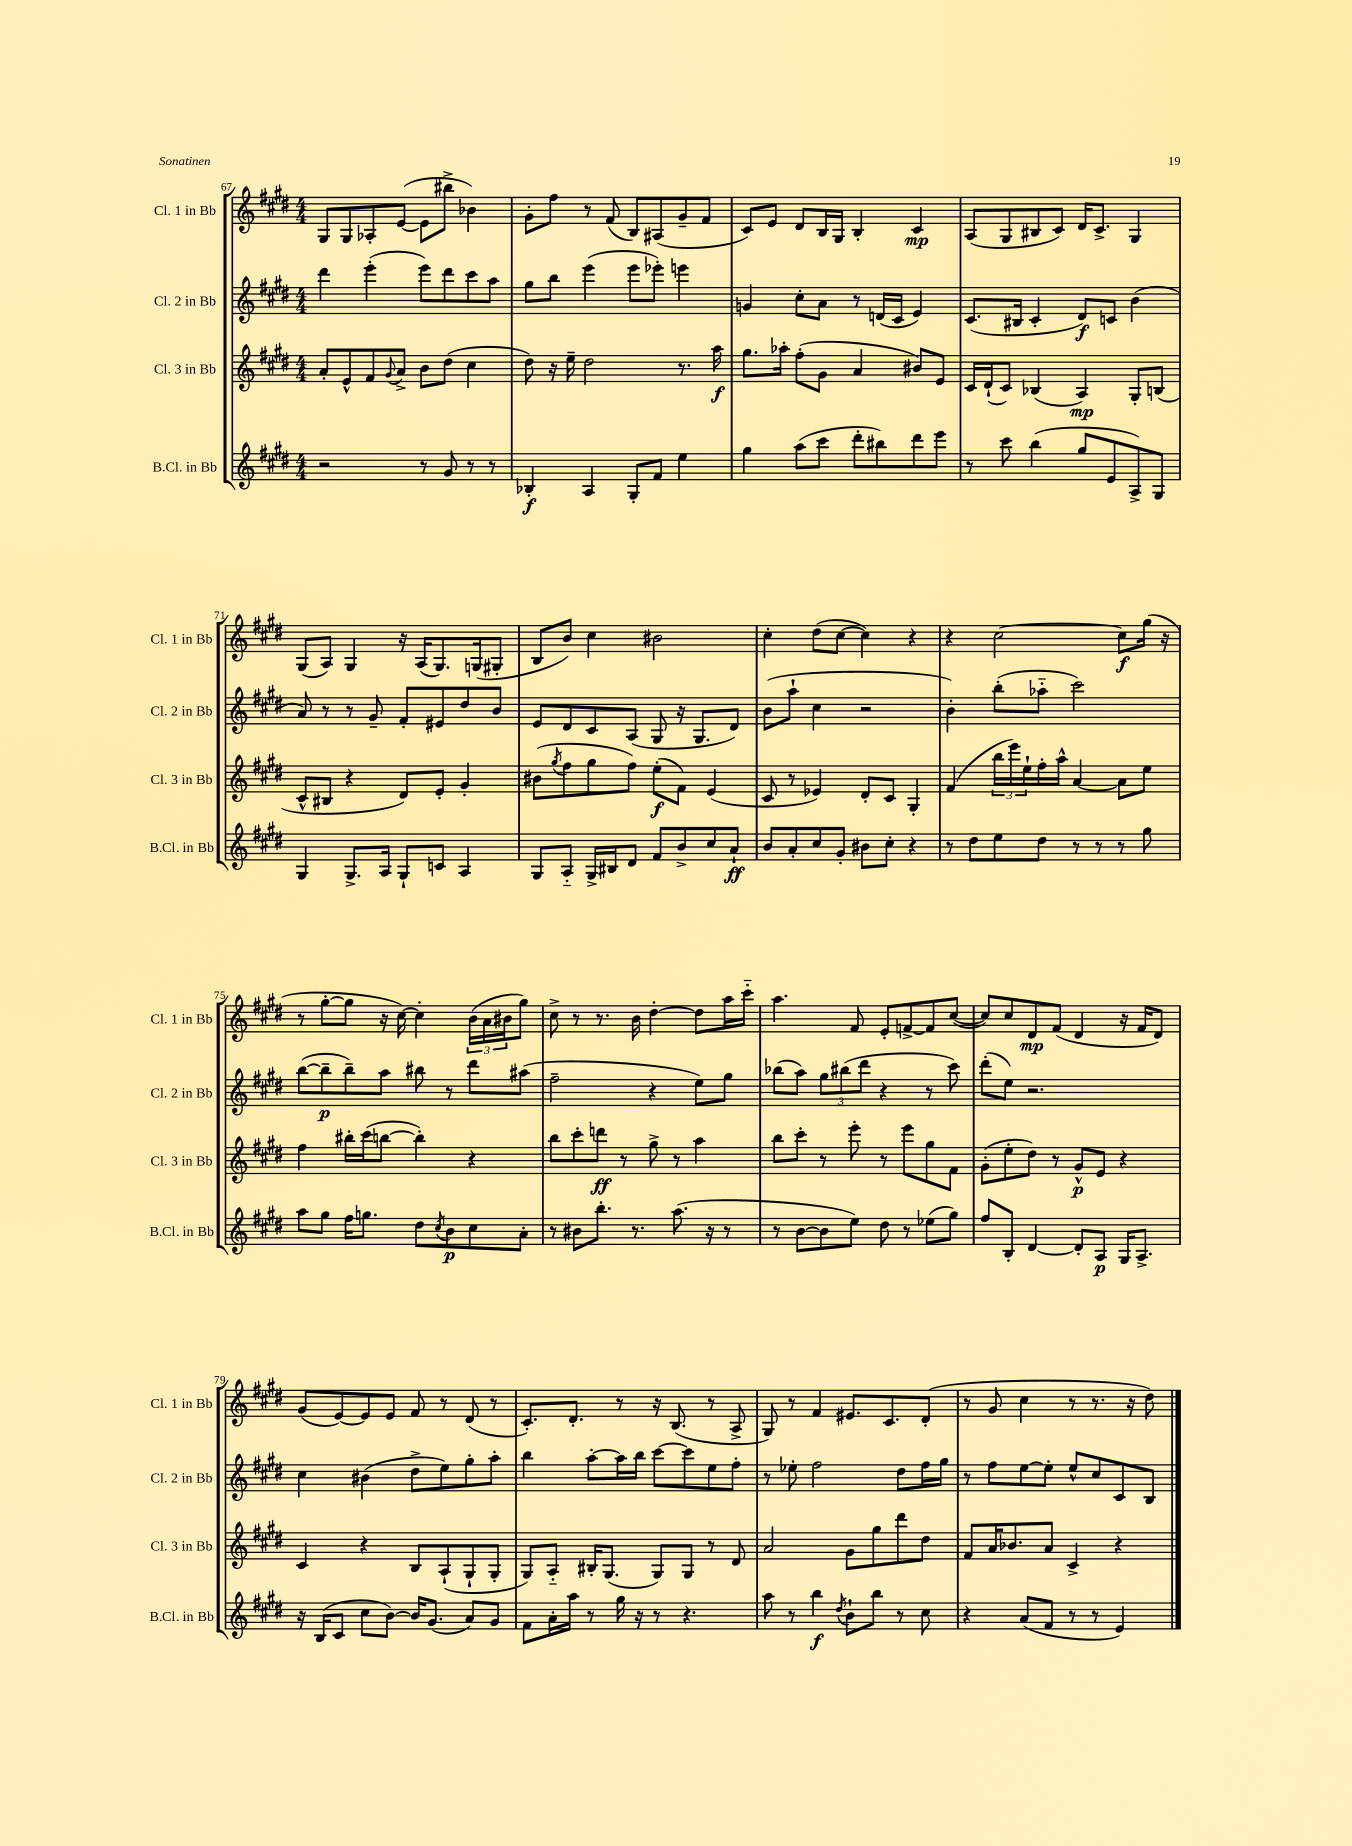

**kern	**kern	**kern	**kern
*staff4	*staff3	*staff2	*staff1
*clefG2	*clefG2	*clefG2	*clefG2
*k[f#c#g#d#]	*k[f#c#g#d#]	*k[f#c#g#d#]	*k[f#c#g#d#]
*M4/4	*M4/4	*M4/4	*M4/4
2r	8a'	4ddd#	8G#
.	8e^^	.	8G#
.	8f#	(4eee'	8A-'
.	8qqg#	.	.
.	8a^	.	([8e
8r	8b	8eee)	8e]
8g#	(8dd#	8ddd#	8bb#^
8r	4cc#	8ccc#	4b-)
8r	.	8aa	.
=	=	=	=
4B-'	8dd#)	8gg#	8g#'
.	16r	8bb	8ff#
.	16ee~	.	.
4A	2dd#	(4eee	8r
.	.	.	(8f#
8G#'	.	8eee	8B)
8f#	.	8eee-')	(8A#
4ee	8.r	4eee	8g#~
.	.	.	8f#
.	16aa	.	.
=	=	=	=
4gg#	8.gg#	4g	8c#)
.	.	.	8e
.	16aa-'	.	.
(8aa	(8ff#'	8cc#'	8d#
8ccc#	8g#	8a	16B
.	.	.	16G#
8ddd#'	4a	8r	4B'
8bb#)	.	(16d	.
.	.	16c#	.
8ddd#	8b#)	4e)	4c#
8eee	8e	.	.
=	=	=	=
8r	16c#	(8.c#	(8A
.	(16d#`	.	.
8ccc#	8c#)	.	8G#
.	.	16B#	.
(4bb	(4B-	4c#'	8B#
.	.	.	8c#)
8gg#	4A)	8d#)	16d#
.	.	.	8.c#^
8e	.	8c	.
8A^)	8G#'	(4b	4G#
8G#	(8B	.	.
=	=	=	=
4G#	8c#^^	8a)	(8G#
.	8B#	8r	8A)
8.G#^	4r	8r	4G#
.	.	8g#~	.
16A	.	.	.
8G#`	8d#)	8f#'	16r
.	.	.	(16A
8c	8e'	8e#	8.G#)
4A	4g#'	8dd#	.
.	.	.	(16G
.	.	8b	8G#'
=	=	=	=
8G#	(8b#	8e	8B
.	8qgg#	.	.
8A'~	8ff#	8d#	8b)
16G#^	8gg#	8c#	4cc#
16B#	.	.	.
8d#	8ff#)	(8A	.
8f#	(8ee'	8G#	2b#
8b^	8f#)	16r	.
.	.	8.G#	.
8cc#	(4e	.	.
8a`	.	8d#)	.
=	=	=	=
8b	8c#	(8b	4cc#'
8a'	8r	8aa`	.
8cc#	4e-)	4cc#	(8dd#
8g#'	.	.	[8cc#
8b#	8d#'	2r	4cc#])
8cc#'	8c#	.	.
4r	4G#'	.	4r
=	=	=	=
8r	(4f#	4b')	4r
8dd#	.	.	.
8ee	24bb	(8bb'	[2cc#
.	24eee)	.	.
.	24ee`	.	.
8dd#	16ff#'	8aa-'~	.
.	16aa^^	.	.
8r	[4a	2ccc#)	.
8r	.	.	.
8r	8a]	.	8cc#]
8gg#	8ee	.	(16gg#
.	.	.	16r
=	=	=	=
8aa	4ff#	([8bb	8r
8gg#	.	8bb~]	[8gg#'
16ff#	16bb#'	8bb~)	8gg#]
8.gg	(16ccc#	.	.
.	[8bb	8aa	16r
.	.	.	[16cc#)
8dd#	4bb'])	8bb#	4cc#']
8qcc#	.	.	.
8b	.	8r	.
8cc#	4r	8ddd#	(24b
.	.	.	24a
.	.	.	24b#
8a'	.	(8aa#	8gg#)
=	=	=	=
8r	8bb	2ff#~	8cc#^
8b#	8ccc#'	.	8r
8.bb'	8ddd	.	8.r
.	8r	.	.
8.r	.	.	16b
.	8gg#^	4r	[4dd#'
(8.aa	8r	.	.
.	4aa	8ee)	8dd#]
16r	.	.	.
8r	.	8gg#	16aa
.	.	.	16ccc#'~
=	=	=	=
8r	8bb	(8bb-	4.aa
[8b	8ccc#'	8aa)	.
8b]	8r	12gg#	.
.	.	(12bb#	.
8ee)	8eee'	.	8f#
.	.	12ddd#	.
8dd#	8r	4r	8e'
8r	8eee	.	[8f^
(8ee-	8gg#	8r	8f]
8gg#)	8f#	8ccc#)	([8cc#
=	=	=	=
8ff#	(8g#'	(8ddd#'	8cc#])
8B'	8ee'	8ee)	8cc#
[4d#	8dd#)	2.r	8d#
.	8r	.	(8f#
8d#']	8g#^^	.	4d#
8A	8e	.	.
16G#	4r	.	16r
8.A^	.	.	16f#
.	.	.	8d#)
=	=	=	=
16r	4c#	4cc#	(8g#
(16B	.	.	.
8c#	.	.	[8e)
8cc#	4r	(4b#	8e]
[8b)	.	.	8e
16b]	8B	8dd#^	8f#
(8.g#	.	.	.
.	(8A`	8ee)	8r
8a)	8G#`	8gg#'	(8d#
8g#	8G#'	8aa'	8r
=	=	=	=
8f#	8G#)	4bb	8.c#')
16a'	8A'~	.	.
16aa	.	.	8.d#'
8r	16B#'	[8aa'	.
.	(8.G#	.	.
16gg#	.	16aa]	8r
16r	.	16bb	.
8r	8G#)	[8ccc#	16r
.	.	.	(8.B
4.r	8G#	8ccc#]	.
.	8r	8ee	8r
.	8d#	8ff#'	8A^
=	=	=	=
8aa	2a	8r	8G#)
8r	.	8ee-'	8r
4bb	.	2ff#	4f#
8qdd#	.	.	.
8b`	8g#	.	8.e#
8bb	8gg#	.	.
.	.	.	8.c#
8r	8ddd#	8dd#	.
8cc#	8dd#	16ff#	(8d#'
.	.	16gg#	.
=	=	=	=
4r	8f#	8r	8r
.	16a	8ff#	8g#
.	8.b-	.	.
(8a	.	[8ee	4cc#
8f#	8a	8ee']	.
8r	4c#^	8ee^^	8r
8r	.	8cc#	8.r
4e)	4r	8c#	.
.	.	.	16r
.	.	8B	8dd#)
==	==	==	==
*-	*-	*-	*-
